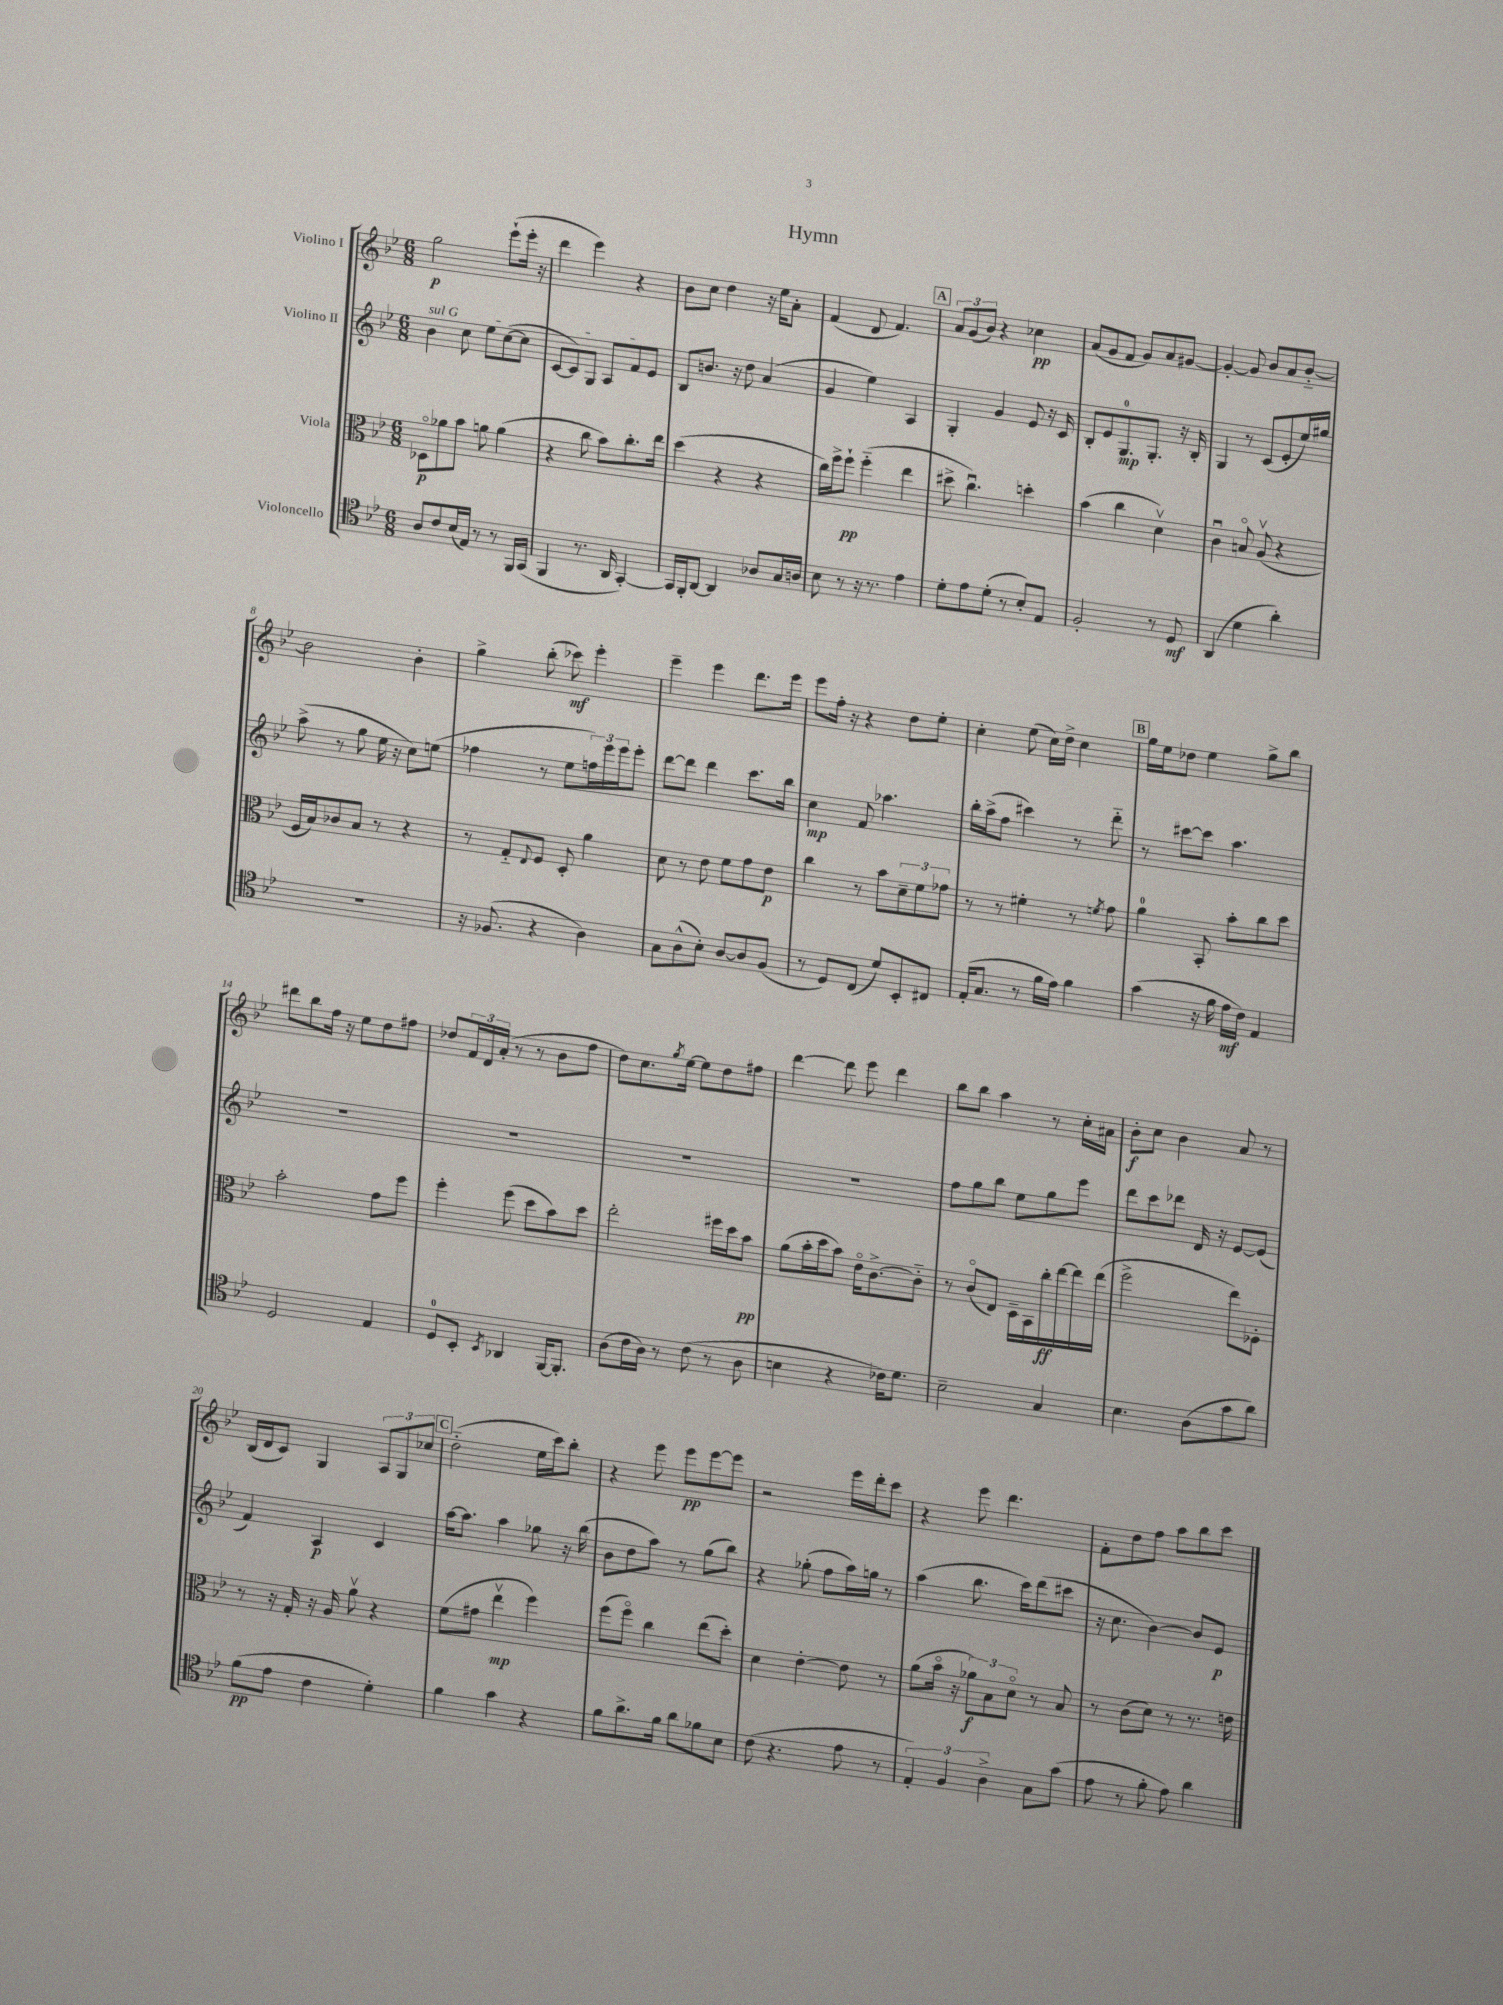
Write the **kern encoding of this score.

**kern	**dynam	**kern	**dynam	**kern	**dynam	**kern	**dynam
*part4	*part4	*part3	*part3	*part2	*part2	*part1	*part1
*staff4	*staff4	*staff3	*staff3	*staff2	*staff2	*staff1	*staff1
*I"Violoncello	*	*I"Viola	*	*I"Violino II	*	*I"Violino I	*
*clefC4	*	*clefC3	*	*clefG2	*	*clefG2	*
*k[b-e-]	*	*k[b-e-]	*	*k[b-e-]	*	*k[b-e-]	*
*M6/8	*	*M6/8	*	*M6/8	*	*M6/8	*
=1	=1	=1	=1	=1	=1	=1	=1
!	!	!	!	!LO:TX:a:i:t=sul G	!	!	!
8A/L	.	8D-X\L	p	4b-\	.	2gg\	p
8c/	.	8a-X\	.	.	.	.	.
(16B-/L	.	8b-\J	.	8cc\	.	.	.
16E-/JJ)	.	.	.	.	.	.	.
8r	.	8an\	.	8ee-\L	.	.	.
8r	.	(4a\	.	([8cc\	.	(8eee-`\L	.
16FF/LL	.	.	.	8cc\J]	.	16eee-'\Jk	.
(16GG/JJ	.	.	.	.	.	16r	.
=2	=2	=2	=2	=2	=2	=2	=2
4FF/	.	4r	.	[8c/L	.	4ddd\	.
.	.	.	.	8c/])	.	.	.
8.r	.	8cc\	.	8G/J	.	4eee-\)	.
.	.	8b-\L)	.	8A/L	.	.	.
16AA/	.	.	.	.	.	.	.
[4GG'/)	.	8.cc'\	.	8f/	.	4r	.
.	.	.	.	8e-/J	.	.	.
.	.	16ee-\Jk	.	.	.	.	.
=3	=3	=3	=3	=3	=3	=3	=3
16GG/LL]	.	(4dd\	.	8B-/L	.	8b-\L	.
16FF'/J	.	.	.	.	.	.	.
[8AA/J	.	.	.	8.bn/J	.	8cc\J	.
4AA/]	.	4r	.	.	.	4dd\	.
.	.	.	.	16r	.	.	.
.	.	.	.	8dd\	.	.	.
8A-X/L	.	4r	.	(4a/	.	16r	.
.	.	.	.	.	.	16ee-\KL	.
16G/L	.	.	.	.	.	8a'\J	.
16An/JJ	.	.	.	.	.	.	.
=4	=4	=4	=4	=4	=4	=4	=4
8B-\	.	16cc\LL)	.	4g/	.	(4f/	.
.	.	16ff^\J	.	.	.	.	.
8r	.	8ff`\J	pp	.	.	.	.
16r	.	(4ff\	.	4ee-\)	.	8d/	.
8.r	.	.	.	.	.	.	.
.	.	.	.	.	.	4.f/)	.
4e-\	.	4ee-\	.	4A/	.	.	.
!!LO:REH:place=s1:t=A
=5	=5	=5	=5	=5	=5	=5	=5
8d'\L	.	8dd#X^\	.	4G'/	.	12a/L	.
.	.	.	.	.	.	(12g/	.
8e-\	.	4.ccu\)	.	.	.	.	.
.	.	.	.	.	.	12b-/J)	.
(8d'\J	.	.	.	4g/	.	4r	.
8r	.	.	.	.	.	.	.
8B-'/L)	.	4ddn'\	.	8e-/	.	4cc-X\	pp
8E-/J	.	.	.	16r	.	.	.
.	.	.	.	16c/	.	.	.
=6	=6	=6	=6	=6	=6	=6	=6
2F'/	.	(4b-\	.	8B-'/L	.	(8a/L	.
.	.	.	.	8e-/	.	8g/	.
.	.	4cc\	.	8.G/	mp	8f/J	.
.	.	.	.	.	.	8g/L)	.
.	.	.	.	8.G'/J	.	.	.
8r	.	4dv\)	.	.	.	8a/	.
8D/	mf	.	.	16r	.	[8g#X/J	.
.	.	.	.	16B-'/	.	.	.
=7	=7	=7	=7	=7	=7	=7	=7
(4AA/	.	4cu\	.	4G/	.	4g#'/_	.
4d\	.	8Bn/	.	8r	.	8g#/]	.
.	.	(8Av/	.	(8c/L	.	8b-/L	.
4a'\)	.	4r	.	8e-'/	.	8a/	.
.	.	.	.	16ee-/L)	.	[8b-/J	.
.	.	.	.	16gg#X/JJ	.	.	.
!!LO:LB:g=z
=8	=8	=8	=8	=8	=8	=8	=8
2.r	.	16F/LL	.	(8aa^\	.	2b-\]	.
.	.	16B-/J)	.	.	.	.	.
.	.	8c-X/	.	8r	.	.	.
.	.	8B-/J	.	8gg\	.	.	.
.	.	8r	.	16ee-\	.	.	.
.	.	.	.	16r	.	.	.
.	.	4r	.	8cc\L)	.	4b-'\	.
.	.	.	.	(8een\J	.	.	.
=9	=9	=9	=9	=9	=9	=9	=9
16r	.	8r	.	4ff-X\	.	4gg^\	.
(8.F-X/	.	.	.	.	.	.	.
.	.	8G/L	.	.	.	.	.
.	.	8qqE-/	.	.	.	.	.
4r	.	8F/J	.	8r	.	(8bb-'\	.
.	.	8D'/	.	8ee-\L	.	8ccc-X\)	mf
4A\)	.	4a\	.	24ffn\L)	.	4eee-'\	.
.	.	.	.	24eee-\	.	.	.
.	.	.	.	24eee-\J	.	.	.
.	.	.	.	8eee-'\J	.	.	.
=10	=10	=10	=10	=10	=10	=10	=10
8G\L	.	8d\	.	[8ddd\L	.	4eee-~\	.
(8A^^\	.	8r	.	8ddd\J]	.	.	.
8B-'\J)	.	8e-\	.	4ddd\	.	4eee-\	.
[8A/L	.	8f\L	.	.	.	.	.
8A/]	.	8g\	.	8.ccc\L	.	8.ddd\L	.
(8F/J	.	8e-\J	p	.	.	.	.
.	.	.	.	16bb-\Jk	.	16eee-\Jk	.
=11	=11	=11	=11	=11	=11	=11	=11
8r	.	4cc\	.	4cc\	mp	8eee-\L	.
8D/L)	.	.	.	.	.	16ff'\Jk	.
.	.	.	.	.	.	16r	.
(8C/J	.	8r	.	8f/	.	4r	.
8d/L)	.	8b-\L	.	4.aa-X\	.	.	.
8BB-'/	.	12d~\	.	.	.	8dd\L	.
.	.	12f\	.	.	.	.	.
8C#X/J	.	.	.	.	.	8ee-'\J	.
.	.	12g-X\J	.	.	.	.	.
=12	=12	=12	=12	=12	=12	=12	=12
(16E-'/KL	.	8r	.	16bb-'\LL	.	4cc'\	.
8.G/J	.	.	.	(16aa^\J	.	.	.
.	.	8r	.	8ff\J	.	.	.
8r	.	4f#X'\	.	4ccc#X\)	.	(8ee-\	.
16f\LL	.	.	.	.	.	16cc\LL)	.
16e-\JJ)	.	.	.	.	.	16dd^\JJ	.
4f\	.	8r	.	8r	.	4cc\	.
.	.	8qfn/	.	.	.	.	.
.	.	8g\	.	8ddd\	.	.	.
!!LO:REH:place=s1:t=B
=13	=13	=13	=13	=13	=13	=13	=13
(4g\	.	4a\	.	8r	.	16gg\LL	.
.	.	.	.	.	.	16ee-\J	.
.	.	.	.	[8ccc#X\L	.	8dd-X\J	.
16r	.	8BB-'/	.	8ccc#\J]	.	4ee-\	.
16f\	.	.	.	.	.	.	.
16e-\LL	mf	8b-'\L	.	4.aa\	.	.	.
16c\JJ)	.	.	.	.	.	.	.
4E-/	.	8cc\	.	.	.	8gg^\L	.
.	.	8dd\J	.	.	.	8bb-\J	.
!!LO:LB:g=z
=14	=14	=14	=14	=14	=14	=14	=14
2D/	.	2b-'\	.	2.r	.	8ddd#X\L	.
.	.	.	.	.	.	8bb-\	.
.	.	.	.	.	.	16ff\Jk	.
.	.	.	.	.	.	16r	.
.	.	.	.	.	.	8ee-\L	.
4E-/	.	8g\L	.	.	.	8dd\	.
.	.	8ff\J	.	.	.	8ff#X\J	.
=15	=15	=15	=15	=15	=15	=15	=15
8D/L	.	4ff'\	.	2.r	.	8dd-X/L	.
8BB-'/J	.	.	.	.	.	24f/L	.
.	.	.	.	.	.	24d/	.
.	.	.	.	.	.	(24a'/JJ	.
8qBB-/	.	.	.	.	.	.	.
4AA-X/	.	(8ff\	.	.	.	8r	.
.	.	8dd\L	.	.	.	8r	.
[16FF/KL	.	8b-\)	.	.	.	8b-\L	.
8.FF'/J]	.	.	.	.	.	.	.
.	.	8dd\J	.	.	.	8ff\J	.
=16	=16	=16	=16	=16	=16	=16	=16
(8A\L	.	2ee-'\	.	2.r	.	8dd\L)	.
16c\L	.	.	.	.	.	8.cc\	.
16A\JJ)	.	.	.	.	.	.	.
8r	.	.	.	.	.	.	.
.	.	.	.	.	.	8qgg/	.
.	.	.	.	.	.	[16ee-\Jk	.
(8c\	.	.	.	.	.	8ee-\L]	.
8r	.	16ff#X\LL	.	.	.	8dd\	.
.	.	16dd\J	.	.	.	.	.
8A\	.	8b-\J	pp	.	.	8ff#X\J	.
=17	=17	=17	=17	=17	=17	=17	=17
4Bn\	.	(8a\L	.	2.r	.	[4ddd\	.
.	.	16b-'\L	.	.	.	.	.
.	.	16dd\J	.	.	.	.	.
4r	.	8b-\J)	.	.	.	8ddd\]	.
.	.	16e-\KL	.	.	.	8eee-\	.
.	.	[8.c^\	.	.	.	.	.
16c-X\KL)	.	.	.	.	.	4ddd\	.
8.d\J	.	.	.	.	.	.	.
.	.	8c\J]	.	.	.	.	.
=18	=18	=18	=18	=18	=18	=18	=18
2B-~\	.	8r	.	8ff\L	.	8bb-\L	.
.	.	(8c/L	.	8gg\	.	8bb-\J	.
.	.	8E-/J)	.	8bb-\J	.	4aa\	.
.	.	16D~\LL	.	8ee-\L	.	.	.
.	.	16BB-\	.	.	.	.	.
4G/	.	16cc'\	ff	8gg\	.	8r	.
.	.	[16ee-\	.	.	.	.	.
.	.	16ee-\]	.	8eee-\J	.	16cc'\LL	.
.	.	(16ee-\JJ	.	.	.	16a#X\JJ	.
=19	=19	=19	=19	=19	=19	=19	=19
4.B-\	.	2ff^\	.	8ddd\L	.	8b-'\L	f
.	.	.	.	8ccc\	.	8cc\J	.
.	.	.	.	8ddd-X\J	.	4b-\	.
(8A\L	.	.	.	16d/	.	.	.
.	.	.	.	16r	.	.	.
8g\	.	8ee-\L)	.	[8e-/L	.	8a/	.
8a\J)	.	8F-X'\J	.	(8e-/J]	.	8r	.
!!LO:LB:g=z
=20	=20	=20	=20	=20	=20	=20	=20
(8f\L	pp	8r	.	4f/)	.	(16B-/LL	.
.	.	.	.	.	.	16d/J	.
8e-\J	.	16r	.	.	.	8c/J)	.
.	.	16G'/	.	.	.	.	.
4c\	.	16r	.	4A/	p	4G/	.
.	.	16A/	.	.	.	.	.
.	.	8av\	.	.	.	.	.
4d'\)	.	4r	.	4c/	.	12A/L	.
.	.	.	.	.	.	12G/	.
.	.	.	.	.	.	12cc-X/J	.
!!LO:REH:place=s1:t=C
=21	=21	=21	=21	=21	=21	=21	=21
4f\	.	(8f\L	.	[16aa\KL	.	(2dd\	.
.	.	.	.	8.aa\J]	.	.	.
.	.	8g#X\J	.	.	.	.	.
4g\	.	4ee-v\	mp	4aa\	.	.	.
4r	.	4ff\)	.	8gg-X\	.	16ee-\LL	.
.	.	.	.	.	.	16ccc\J)	.
.	.	.	.	16r	.	8bb-'\J	.
.	.	.	.	(16bb-\	.	.	.
=22	=22	=22	=22	=22	=22	=22	=22
8f\L	.	(8ff\L	.	8b-\L	.	4r	.
8.a^\	.	8ff\J)	.	8dd\	.	.	.
.	.	4cc\	.	8aa\J)	.	8eee-\	.
16f\Jk	.	.	.	.	.	.	.
8a\L	.	.	.	8r	.	8eee-\L	pp
8f-X\	.	(8ee-\L	.	(8gg\L	.	[8eee-\	.
8B-\J	.	8dd'\J)	.	8bb-\J)	.	8eee-\J]	.
=23	=23	=23	=23	=23	=23	=23	=23
(8c\	.	4d\	.	4r	.	2r	.
4.r	.	.	.	.	.	.	.
.	.	[4e-'\	.	(8gg-X'\	.	.	.
.	.	.	.	8ff\L	.	.	.
8e-\	.	8e-\]	.	16aa\L)	.	16eee-\LL	.
.	.	.	.	16ggn\JJ	.	16ddd'\J	.
8r	.	8r	.	8r	.	8ccc\J	.
=24	=24	=24	=24	=24	=24	=24	=24
6E-'/)	.	(8a\L	.	(4aa\	.	4r	.
.	.	16b-\Jk	.	.	.	.	.
6F/	.	.	.	.	.	.	.
.	.	16r	.	.	.	.	.
.	.	12a-X\L)	f	8.bb-\	.	8eee-\	.
6A^\	.	12B-\	.	.	.	.	.
.	.	.	.	.	.	4.ddd\	.
.	.	12d\J	.	.	.	.	.
.	.	.	.	16ccc\KL)	.	.	.
8G\L	.	8r	.	(8ddd\	.	.	.
(8g\J	.	8B-/	.	8ccc#X\J	.	.	.
=25	=25	=25	=25	=25	=25	=25	=25
8e-\	.	8r	.	16r	.	8f'\L	.
.	.	.	.	8.cc\	.	.	.
8r	.	(8c\L	.	.	.	8dd\	.
8f'\	.	8d\J)	.	[4b-\)	.	8ff\J	.
8e-\)	.	8r	.	.	.	8aa\L	.
4a\	.	8.r	.	8b-/L]	.	8bb-\	.
.	.	.	.	8e-/J	p	8ccc\J	.
.	.	16en\	.	.	.	.	.
==	==	==	==	==	==	==	==
*-	*-	*-	*-	*-	*-	*-	*-
